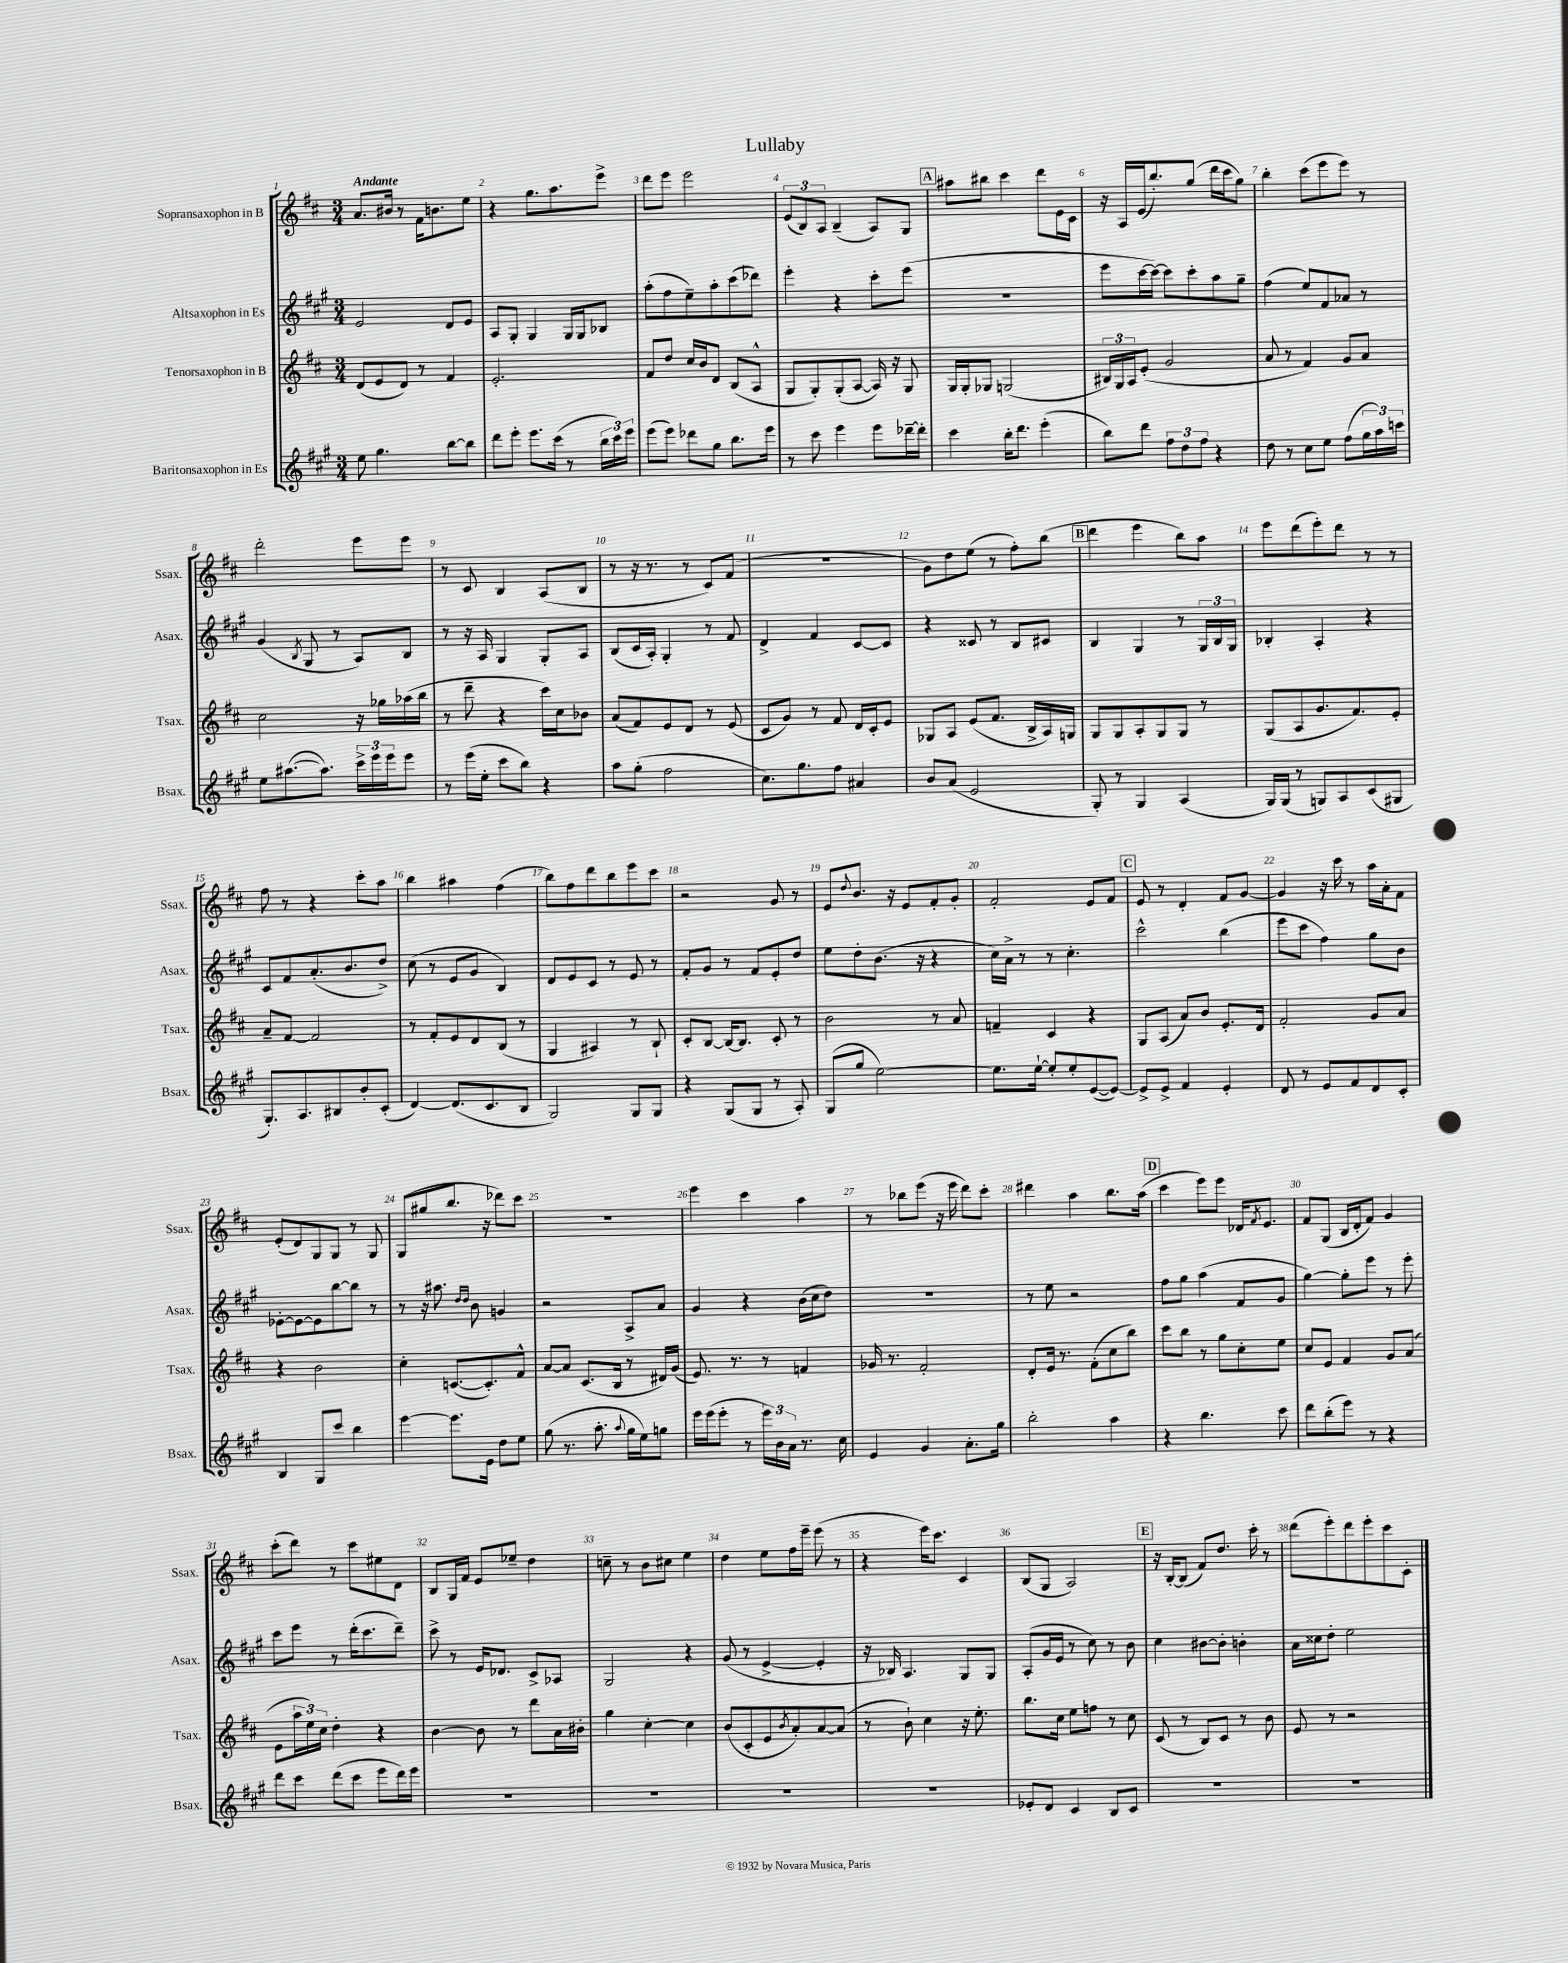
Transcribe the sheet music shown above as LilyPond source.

\header { title = "Lullaby" }
<<
\new StaffGroup <<
\new Staff = "s0" \with { instrumentName = "Sopransaxophon in B" shortInstrumentName = "Ssax." } {
    \clef treble \key d \major \numericTimeSignature \time 3/4 \tempo "Andante"
    a'8. bis'16 r8 fis'16 b'8. e''8 |
    r4 g''8. a''8. e'''8-> |
    d'''8 e'''8 e'''2 |
    \tuplet 3/2 { e'8( b8) a8 } b4--( a8) g8 |
    \mark \markup { \box "A" } ais''8 bis''8 cis'''4 d'''8 e'16 cis'16 |
    r16 a16 e'16( b''8.-.) g''8( d'''16 cis'''16 g''8) |
    b''4-. cis'''8( e'''8 e'''8) r8 |
    d'''2-. e'''8 e'''8 |
    r8 cis'8 b4 a8( b8 |
    r8 r16 r8. r8 cis'8) fis'8( |
    R2. |
    g'8) d''8 e''8( r8 fis''8-.) b''8( |
    \mark \markup { \box "B" } d'''4 e'''4 b''8) a''8 |
    e'''8 d'''8( e'''8-.) d'''8 r8 r8 |
    fis''8 r8 r4 cis'''8-. a''8 |
    b''4 ais''4 fis''4( |
    b''8) fis''8 d'''8 b''8 e'''8 cis'''8 |
    r2 g'8 r8 |
    e'8 \appoggiatura { d''8 } b'8. r16 e'8 fis'8-. g'8-. |
    fis'2-. e'8 fis'8 |
    \mark \markup { \box "C" } e'8 r8 d'4-. fis'8 g'8~ |
    g'4 r16 cis'''16 r8 a''16 a'16-. fis'8 |
    e'8-.( d'8) g8 g8 r8 g8 |
    g8( gis''8 b''8. r16 des'''8) cis'''8 |
    R2. |
    e'''4 cis'''4 a''4 |
    r8 bes''8 e'''8( r16 e'''16 d'''8) cis'''8-. |
    dis'''4 a''4 b''8. a''16( |
    \mark \markup { \box "D" } cis'''4 e'''8) e'''8 des'16 \acciaccatura { fis'8 } e'8. |
    fis'8 g8( b16 d'16-. fis'8) g'4 |
    cis'''8-.( d'''8) r8 cis'''8 eis''8 d'8 |
    b8 g16 fis'16 e'8 ees''8-- d''4 |
    c''8-- r8 b'8 cis''8 e''4 |
    d''4 e''8 fis''16 e'''16-- e'''8( r8 |
    r4 e'''16) cis'''8. cis'4 |
    b8( g8 a2) |
    \mark \markup { \box "E" } r16 b16~-. b8( fis'8) d''8. cis'''16-. r8 |
    d'''8( e'''8-.) d'''8 e'''8-. cis'''8 cis'8-. \bar "|." |
}
\new Staff = "s1" \with { instrumentName = "Altsaxophon in Es" shortInstrumentName = "Asax." } {
    \clef treble \key a \major \numericTimeSignature \time 3/4
    e'2 d'8 e'8 |
    a8 gis8-. gis4 gis16 gis16 bes8 |
    a''8-.( fis''8 e''8--) a''8-. cis'''8( des'''8) |
    e'''4-. r4 cis'''8-. e'''8( |
    \mark \markup { \box "A" } R2. |
    e'''8 cis'''16~ cis'''16~) cis'''8 cis'''8-. a''8 gis''8-- |
    fis''4( e''8) fis'8 aes'8 r8 |
    gis'4( \acciaccatura { b8 } gis8 r8 a8) b8 |
    r8 r16 a16 gis4 gis8-. a8 |
    b8( cis'16 a16-.) gis4-. r8 fis'8 |
    d'4-> fis'4 cis'8~ cis'8 |
    r4 cisis'8 r8 b8 cis'8 |
    \mark \markup { \box "B" } b4 gis4 r8 \tuplet 3/2 { gis16 b16 gis16 } |
    bes4-. a4-. r4 |
    cis'8 fis'8 a'8.-.( b'8. d''8->) |
    cis''8( r8 e'8 gis'8 b4) |
    d'8 e'8 cis'8 r8 e'8 r8 |
    fis'8-. gis'8 r8 fis'8 e'8-. d''8 |
    e''8 d''8-. b'8.( r16 r4 |
    cis''16) a'16-> r8 r8 cis''4.-. |
    \mark \markup { \box "C" } cis'''2-^ b''4( |
    e'''8 cis'''8 fis''4) gis''8 b'8 |
    ees'8~-. ees'8~ ees'8 b''8~ b''8 r8 |
    r8 r16 ais''8. \grace { d''16 d''16 } b'8 g'4 |
    r2 a8-> a'8 |
    gis'4 r4 b'16( cis''16 d''8) |
    R2. |
    r8 e''8 r2 |
    \mark \markup { \box "D" } fis''8 gis''8 a''4( fis'8 gis'8 |
    gis''4~) gis''8-. e'''8 r8 e'''8-. |
    cis'''8 e'''8 r8 d'''16-.( cis'''8. d'''8--) |
    cis'''8-> r8 e'16 des'8. cis'8-> aes8 |
    gis2 r4 |
    gis'8( r8 e'4~-> e'4-. |
    r16 bes16) a4. gis8 gis8 |
    a8-.( gis'16 e'16 r8 cis''8) r8 b'8 |
    \mark \markup { \box "E" } cis''4 bis'8~ bis'8-. b'4-. |
    a'16 cisis''16 d''8-. e''2 \bar "|." |
}
\new Staff = "s2" \with { instrumentName = "Tenorsaxophon in B" shortInstrumentName = "Tsax." } {
    \clef treble \key d \major \numericTimeSignature \time 3/4
    d'8( e'8 d'8) r8 fis'4 |
    e'2.-. |
    fis'8 d''8 cis''16 b'16 d'8 b8( a8-^ |
    g8 g8-.) g8-.( a8~ a16) r16 g8 |
    \mark \markup { \box "A" } g16 g16-. ges8 g2( |
    \tuplet 3/2 { bis16) g16 a16 } e'8-.( g'2 |
    a'8 r8 fis'4) g'8 a'8 |
    cis''2 r16 ges''16 aes''16( b''16 |
    r8 d'''8-- r4 cis'''16) cis''16 bes'8 |
    a'8( fis'8) e'8 d'8 r8 e'8( |
    cis'8 g'8) r8 fis'8 d'16 cis'16-. e'8 |
    ges8 a8 e'8( fis'8. b16-> a16) g16 |
    \mark \markup { \box "B" } g8 g8 a8-. g8 g8 r8 |
    g8( a8 g'8. fis'8.) e'8-. |
    a'8-- fis'8~ fis'2 |
    r8 fis'8-. e'8 d'8 b8( r8 |
    g4 ais4) r8 b8-! |
    cis'8-. b8~ b16~ b8. cis'8-. r8 |
    b'2 r8 a'8 |
    f'4-- cis'4 r4 |
    \mark \markup { \box "C" } g8 a8( a'8) b'8 e'8.-. d'16 |
    fis'2-. g'8 a'8 |
    r4 b'2 |
    cis''4-. c'8.~( c'8.-.) fis'8-^ |
    a'8~ a'8 cis'8.( b16 r8 dis'16) g'16( |
    e'8.) r8. r8 f'4 |
    ges'16 r8. fis'2-. |
    d'8-. e'16 r8. fis'8-.( cis''8 b''8) |
    \mark \markup { \box "D" } cis'''8 b''8 r8 g''8 cis''8-. e''8 |
    cis''8 e'8 fis'4 g'8 a'8( |
    e'8 \tuplet 3/2 { a''16 e''16) cis''16 } d''4-. r4 |
    b'4~ b'8 r8 d'''8 a'16 bis'16-. |
    g''4 cis''4~-. cis''4 |
    b'8( cis'8-. e'8 \acciaccatura { b'8 } a'8-.) a'8~ a'8( |
    r8 b'8-!) cis''4 r16 e''8.-. |
    b''8. cis''16 e''8 f''8 r8 cis''8 |
    \mark \markup { \box "E" } cis'8( r8 b8) cis'8 r8 b'8 |
    e'8 r8 r2 \bar "|." |
}
\new Staff = "s3" \with { instrumentName = "Baritonsaxophon in Es" shortInstrumentName = "Bsax." } {
    \clef treble \key a \major \numericTimeSignature \time 3/4
    e''8 gis''4. b''8~ b''8 |
    d'''8 e'''8-. e'''8. cis'''16( r8 \tuplet 3/2 { b''16 cis'''16) e'''16 } |
    e'''8( e'''8) des'''8 gis''8 b''8. e'''16 |
    r8 cis'''8 e'''4 e'''8 des'''16~-- des'''16-. |
    \mark \markup { \box "A" } cis'''4 b''16-. d'''8. e'''4-.( |
    b''8) d'''8 \tuplet 3/2 { fis''8 d''8 fis''8 } r4 |
    d''8 r8 cis''8 e''8 fis''8( \tuplet 3/2 { gis''16 a''16) c'''16 } |
    e''8 ais''8.~( ais''8.) \tuplet 3/2 { cis'''16-> e'''16 e'''16 } e'''8 |
    r8 e'''16( e''16-. cis'''8 b''8) r4 |
    a''8 gis''8-.( fis''2 |
    cis''8.) gis''8. fis''8 ais'4 |
    b'8 a'8( e'2 |
    \mark \markup { \box "B" } gis8-.) r8 gis4 a4( |
    gis16) gis16( r8 g8) a8 cis'8( gis8 |
    gis8.-.) a8. bis8 b'8-. cis'8-.( |
    d'4~) d'8.( cis'8. b8 |
    gis2) gis8 gis8 |
    r4 gis8( gis8 r8 a8-.) |
    gis8( gis''8 e''2~) |
    e''8. e''16~-! e''8-. e''8-. e'8~( e'8~) |
    \mark \markup { \box "C" } e'8-> e'8-> fis'4 e'4-. |
    d'8 r8 e'8 fis'8 d'8 cis'8-. |
    b4 gis8 cis'''8 b''4 |
    e'''4~ e'''8. e'16 d''8 e''8 |
    gis''8( r8. a''8.-. \appoggiatura { a''8 } gis''16 e''16) g''8 |
    e'''16 e'''16( e'''8-. r8 \tuplet 3/2 { e'''16) b'16 a'16 } r8. cis''16 |
    e'4 gis'4 a'8.-. gis''16 |
    b''2-. a''4 |
    \mark \markup { \box "D" } r4 b''4. cis'''8 |
    d'''8 b''8-.( e'''8) r8 r4 |
    d'''8 cis'''8 d'''8( cis'''8 e'''8 d'''16) e'''16 |
    R2. |
    R2. |
    R2. |
    R2. |
    ees'8-. d'8 cis'4 b8 cis'8 |
    \mark \markup { \box "E" } R2. |
    R2. \bar "|." |
}
>>
>>
\layout { \context { \Score \override BarNumber.break-visibility = ##(#f #t #t) barNumberVisibility = #all-bar-numbers-visible } }
